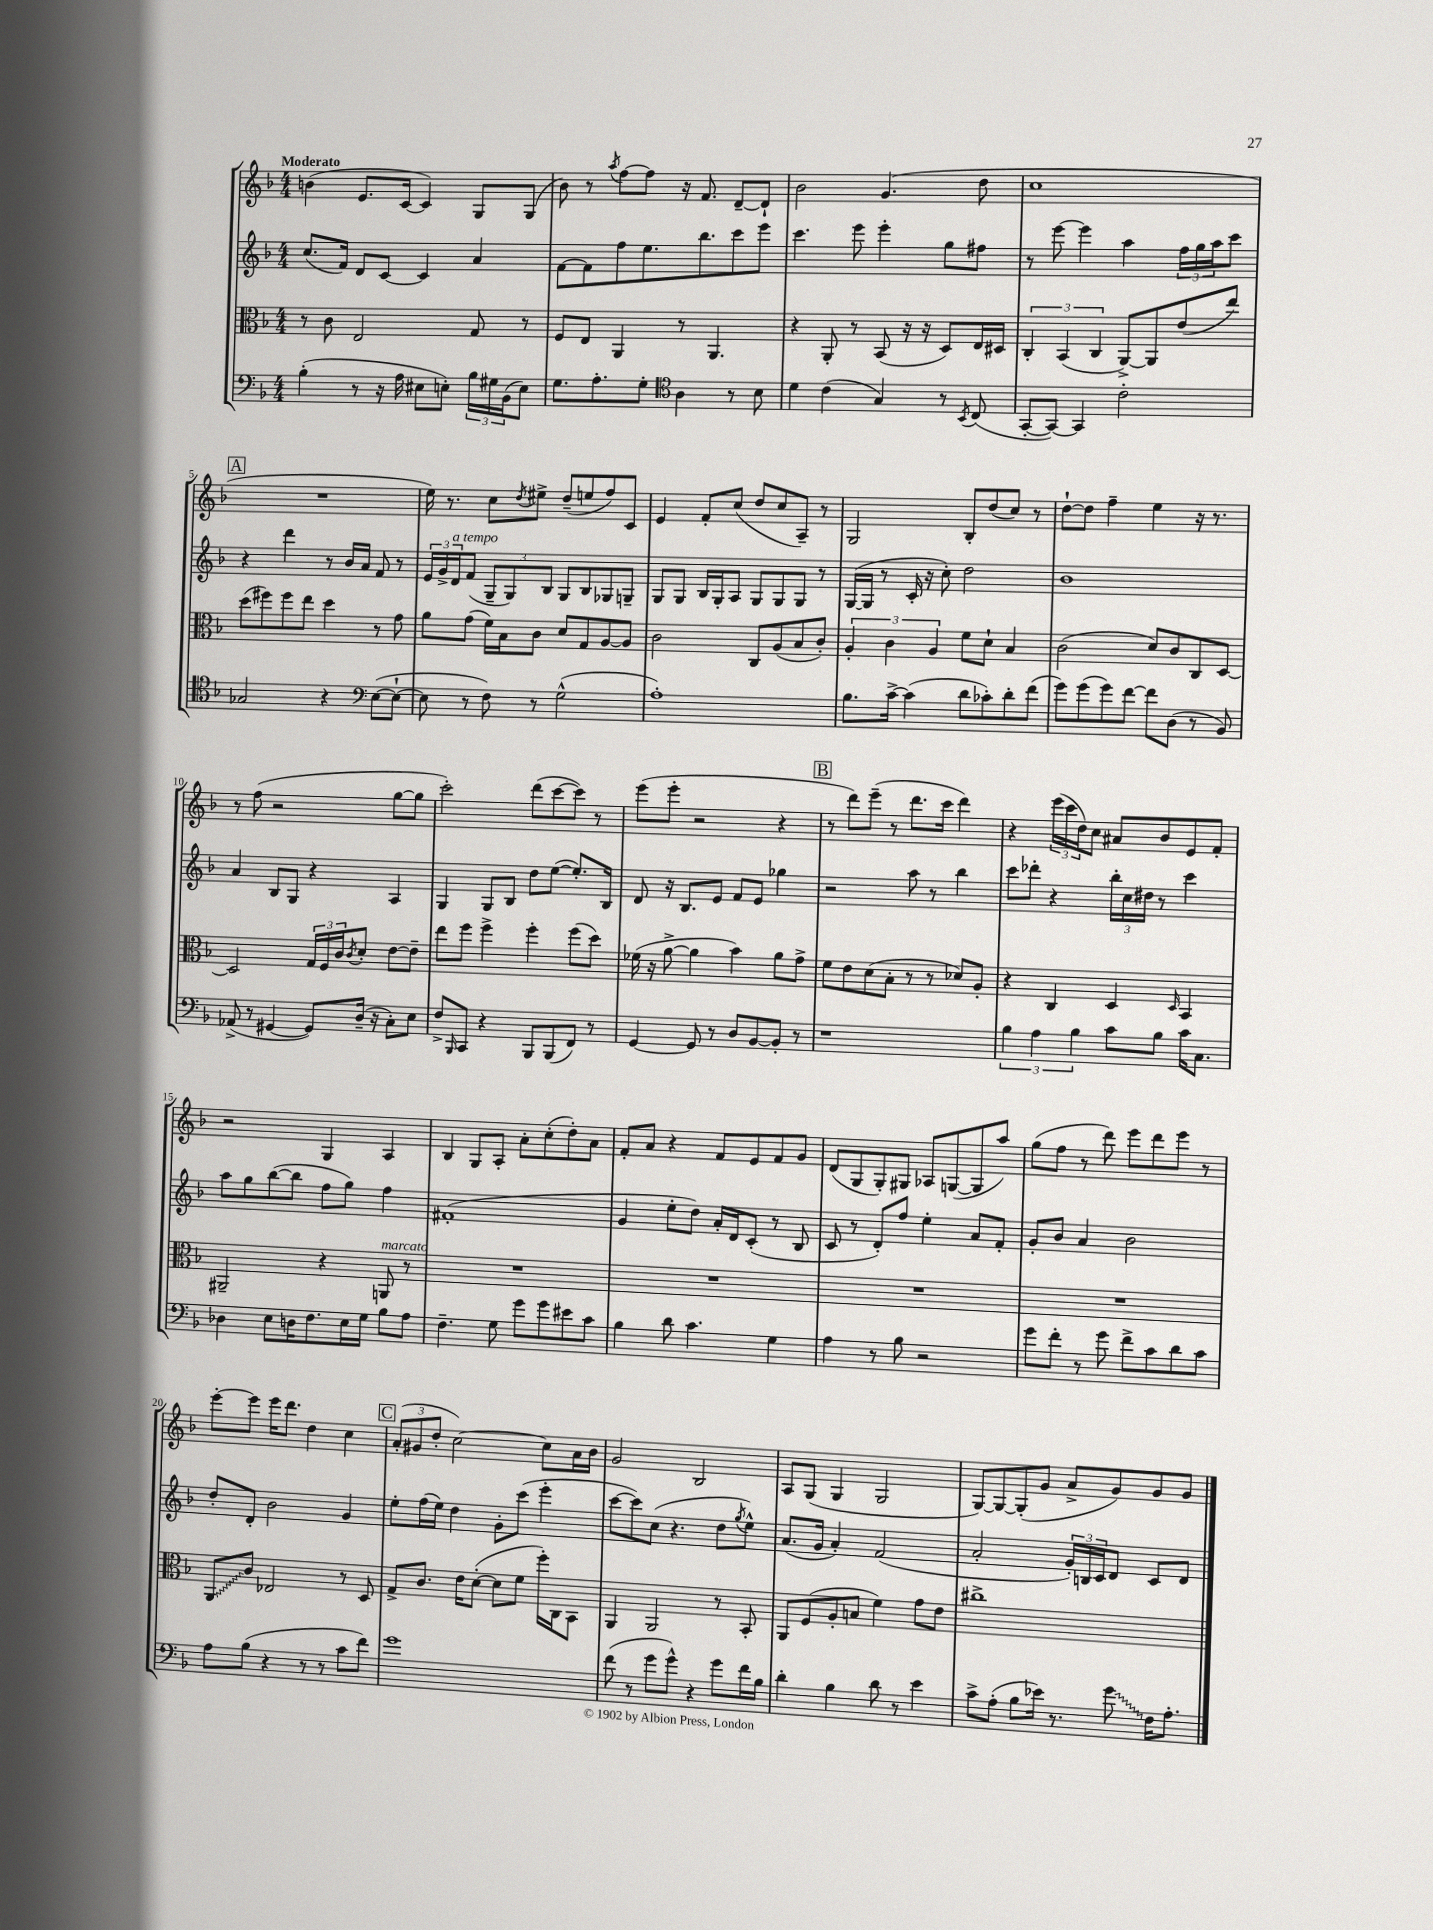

**kern	**kern	**kern	**kern
*staff4	*staff3	*staff2	*staff1
*clefF4	*clefC3	*clefG2	*clefG2
*k[b-]	*k[b-]	*k[b-]	*k[b-]
*M4/4	*M4/4	*M4/4	*M4/4
(4B-'	8r	(8.cc	(4b
.	8c	.	.
.	.	16f)	.
8r	2E	8d	8.e
16r	.	[8c	.
16A	.	.	[16c
8E#	.	4c]	4c])
8E')	.	.	.
24B-	8G	4a	8G
24G#	.	.	.
(24BB-	.	.	.
8E)	8r	.	(8G
=	=	=	=
8.G	8F	[8f	8b-)
.	8E	8f]	8r
8.A'	.	.	.
.	.	.	8qaa
.	4AA	8ff	[8ff
8G'	.	8.ee	8ff]
*clefC4	*	*	*
4A	8r	.	16r
.	.	8.bb-	8.f
.	4.AA	.	.
8r	.	8ccc	[8d~
8B-	.	8eee	8d`]
=	=	=	=
4d	4r	4.ccc	2b-
(4c	8AA'	.	.
.	8r	8eee	.
4G)	(8BB-	4eee'	(4.g
.	16r	.	.
.	16r	.	.
8r	8D)	8gg	.
8qBB-	.	.	.
(8C	16E	8ff#	8dd
.	16D#	.	.
=	=	=	=
[8GG'	6C'	8r	1cc
8GG_)	.	[8eee	.
.	(6BB-	.	.
4GG]	.	4eee]	.
.	6C	.	.
2c'	[8AA^)	4aa	.
.	8AA]	.	.
.	(8e	24ff	.
.	.	24gg	.
.	.	24aa	.
.	8ee)	8ccc	.
=	=	=	=
2G-	(8dd	4r	1r
.	8ff#)	.	.
.	8ff#	4ddd	.
.	8ee	.	.
4r	4dd	8r	.
.	.	16b-	.
.	.	16a	.
*clefF4	*	*	*
([8E	8r	8f	.
8E`_	8g	8r	.
=	=	=	=
8E]	8a	24e	16ee)
.	.	24g^	.
.	.	.	8.r
.	.	24d	.
8r	(8g	(8f	.
8F)	16f)	12G~	8cc
.	16B-	.	.
.	.	12G)	.
.	.	.	8qdd
8r	8c	.	8ee#^
.	.	12B-	.
(2G^^	8d	8G	(8dd~
.	8G	8B-	8ee
.	[8A	8G-	8ff)
.	8A]	8G~	8c
=	=	=	=
1A')	2c	8G	4e
.	.	8G	.
.	.	16B-	8f'
.	.	16G'	.
.	.	8A	(8cc
.	8C	8G	8dd
.	(8A	8G	8cc
.	8B-	8G	8A~)
.	8c')	8r	8r
=	=	=	=
8.B-	6A'	([16G	2G
.	.	16G]	.
.	.	8r	.
.	6c	.	.
[16c^	.	.	.
(4c]	.	16c'	.
.	.	16r	.
.	6A	.	.
.	.	8cc')	.
8d	8f	2dd	8B-'
8c-')	8d`	.	(8dd
8d'	4B-	.	8cc)
(8f	.	.	8r
=	=	=	=
8g)	(2c	1b-	[8dd`
(8g	.	.	8dd]
8g)	.	.	4ff~
[8f	.	.	.
8f]	8d)	.	4ee
(8D	8c	.	.
8r	8C	.	16r
.	.	.	8.r
8BB-)	[8D	.	.
=	=	=	=
(8AA-^	2D]	4a	8r
8r	.	.	(8ff
[4GG#	.	8B-	2r
.	.	8G	.
8GG#])	24G	4r	.
.	24F	.	.
.	24c	.	.
.	8qc	.	.
(16D~	8d'	.	.
16r	.	.	.
8C')	[8e	4A	[8gg
8E	8e~]	.	8gg]
=	=	=	=
8F^	8ee	4G	2ccc')
16qqBBB-	.	.	.
8CC	8ff	.	.
4r	4ff^	8G	.
.	.	8B-	.
8BBB-	4ff'	8dd	(8ddd
(8BBB-	.	([8ee	[8ccc
8FF)	(8ff	8.ee'])	8ccc])
8r	8dd)	.	8r
.	.	16B-	.
=	=	=	=
[4GG	(16f-	8d	(8eee
.	16r	.	.
.	[8a^	16r	8eee'
.	.	8.B-	.
8GG]	4a]	.	2r
8r	.	8e	.
8D	4b-)	8f	.
[8BB-	.	8e	.
8BB-']	8a	4gg-	4r
8r	8g^	.	.
=	=	=	=
1r	8f	2r	8r
.	8e	.	8ddd)
.	(8d	.	(8eee~
.	8B-'	.	8r
.	8r	8aa	8.ddd
.	8r	8r	.
.	.	.	16ccc
.	8d-)	4bb-	4ddd)
.	8A'	.	.
=	=	=	=
6B-	4r	8ccc	4r
.	.	8ddd-'	.
6A	.	.	.
.	4C	4r	(24eee
.	.	.	24ccc
6B-	.	.	24dd)
.	.	.	8cc
8c	4D	24bb-'	8a#
.	.	24cc	.
.	.	24dd#	.
8B-	.	8r	8b-
.	16qqD	.	.
16c	4BB-	4ccc	8e
8.C	.	.	.
.	.	.	8f'
=	=	=	=
4D-	2AA#~	8aa	2r
.	.	8gg	.
8E	.	([8bb-	.
16D	.	8bb-]	.
8.F	.	.	.
.	4r	8ff	4G
16E	.	8gg)	.
16G	.	.	.
8B-	8AA	4ff	4A
8A	8r	.	.
=	=	=	=
4.F~	1r	(1f#'	4B-
.	.	.	8G
8G	.	.	8A'
8g	.	.	8a'
8g	.	.	(8cc'
8e#	.	.	8dd')
8c	.	.	8a
=	=	=	=
4B-	1r	4g	8f'
.	.	.	8a
8d	.	8ee'	4r
4.c	.	8dd)	.
.	.	16a'	8f
.	.	16d	.
.	.	(8c'	8e
4G	.	8r	8f
.	.	8B-	8g
=	=	=	=
4A	1r	8c	(8d
.	.	8r	8G
8r	.	8d')	8G')
8B-	.	8ff	8G#
2r	.	4ee'	8A-
.	.	.	([8G
.	.	8a	8G]
.	.	8f'	8aa)
=	=	=	=
8g	1r	8g'	(8gg
8f'	.	8b-	8ff
8r	.	4a	8r
8g	.	.	8ddd)
8f^	.	2b-	8eee
8c	.	.	8ddd
8d	.	.	8eee
8c	.	.	8r
=	=	=	=
8A	8AA	8dd'	[8eee'
(8B-	8c	8d'	8eee]
4r	2E-	2b-	16eee
.	.	.	8.ddd
8r	.	.	4dd
8r	.	.	.
8c	8r	4g	4cc
8f)	8D	.	.
=	=	=	=
1g	8G^	8ee'	(12a'
.	.	.	12g#
.	8.c	(16ff	.
.	.	.	12dd'
.	.	16ee)	.
.	.	4dd	[2cc)
.	16e	.	.
.	([8d'	.	.
.	8d]	8g'	.
.	8f	(8ccc	.
.	16ff')	4eee'	8cc]
.	16C	.	.
.	8BB-	.	16a
.	.	.	16b-
=	=	=	=
(8f	4AA	[8ccc	2g
8r	.	8ccc])	.
8g	2AA	(8cc	.
8g^^)	.	4.r	.
4r	.	.	2B-
8g	8r	8dd	.
.	.	8qgg	.
16f	8BB-'	8ee^^)	.
16B-	.	.	.
=	=	=	=
4d'	8AA	(8.a	8A
.	(8F	.	(8G
.	.	16g	.
4B-	8A'	4a')	4G
.	8B	.	.
8d	4f)	(2f	2G
8r	.	.	.
4e	8g	.	.
.	8e	.	.
=	=	=	=
8c^	1cc#^	2a'	[8G)
(8A'	.	.	8G_
8B-	.	.	(8G']
16e-)	.	.	8g
8.r	.	.	.
.	.	24g')	8a^
.	.	24B	.
.	.	24c	.
8g	.	8d	8g)
16F	.	8c	8g
8.A'	.	.	.
.	.	8d	8g
==	==	==	==
*-	*-	*-	*-
